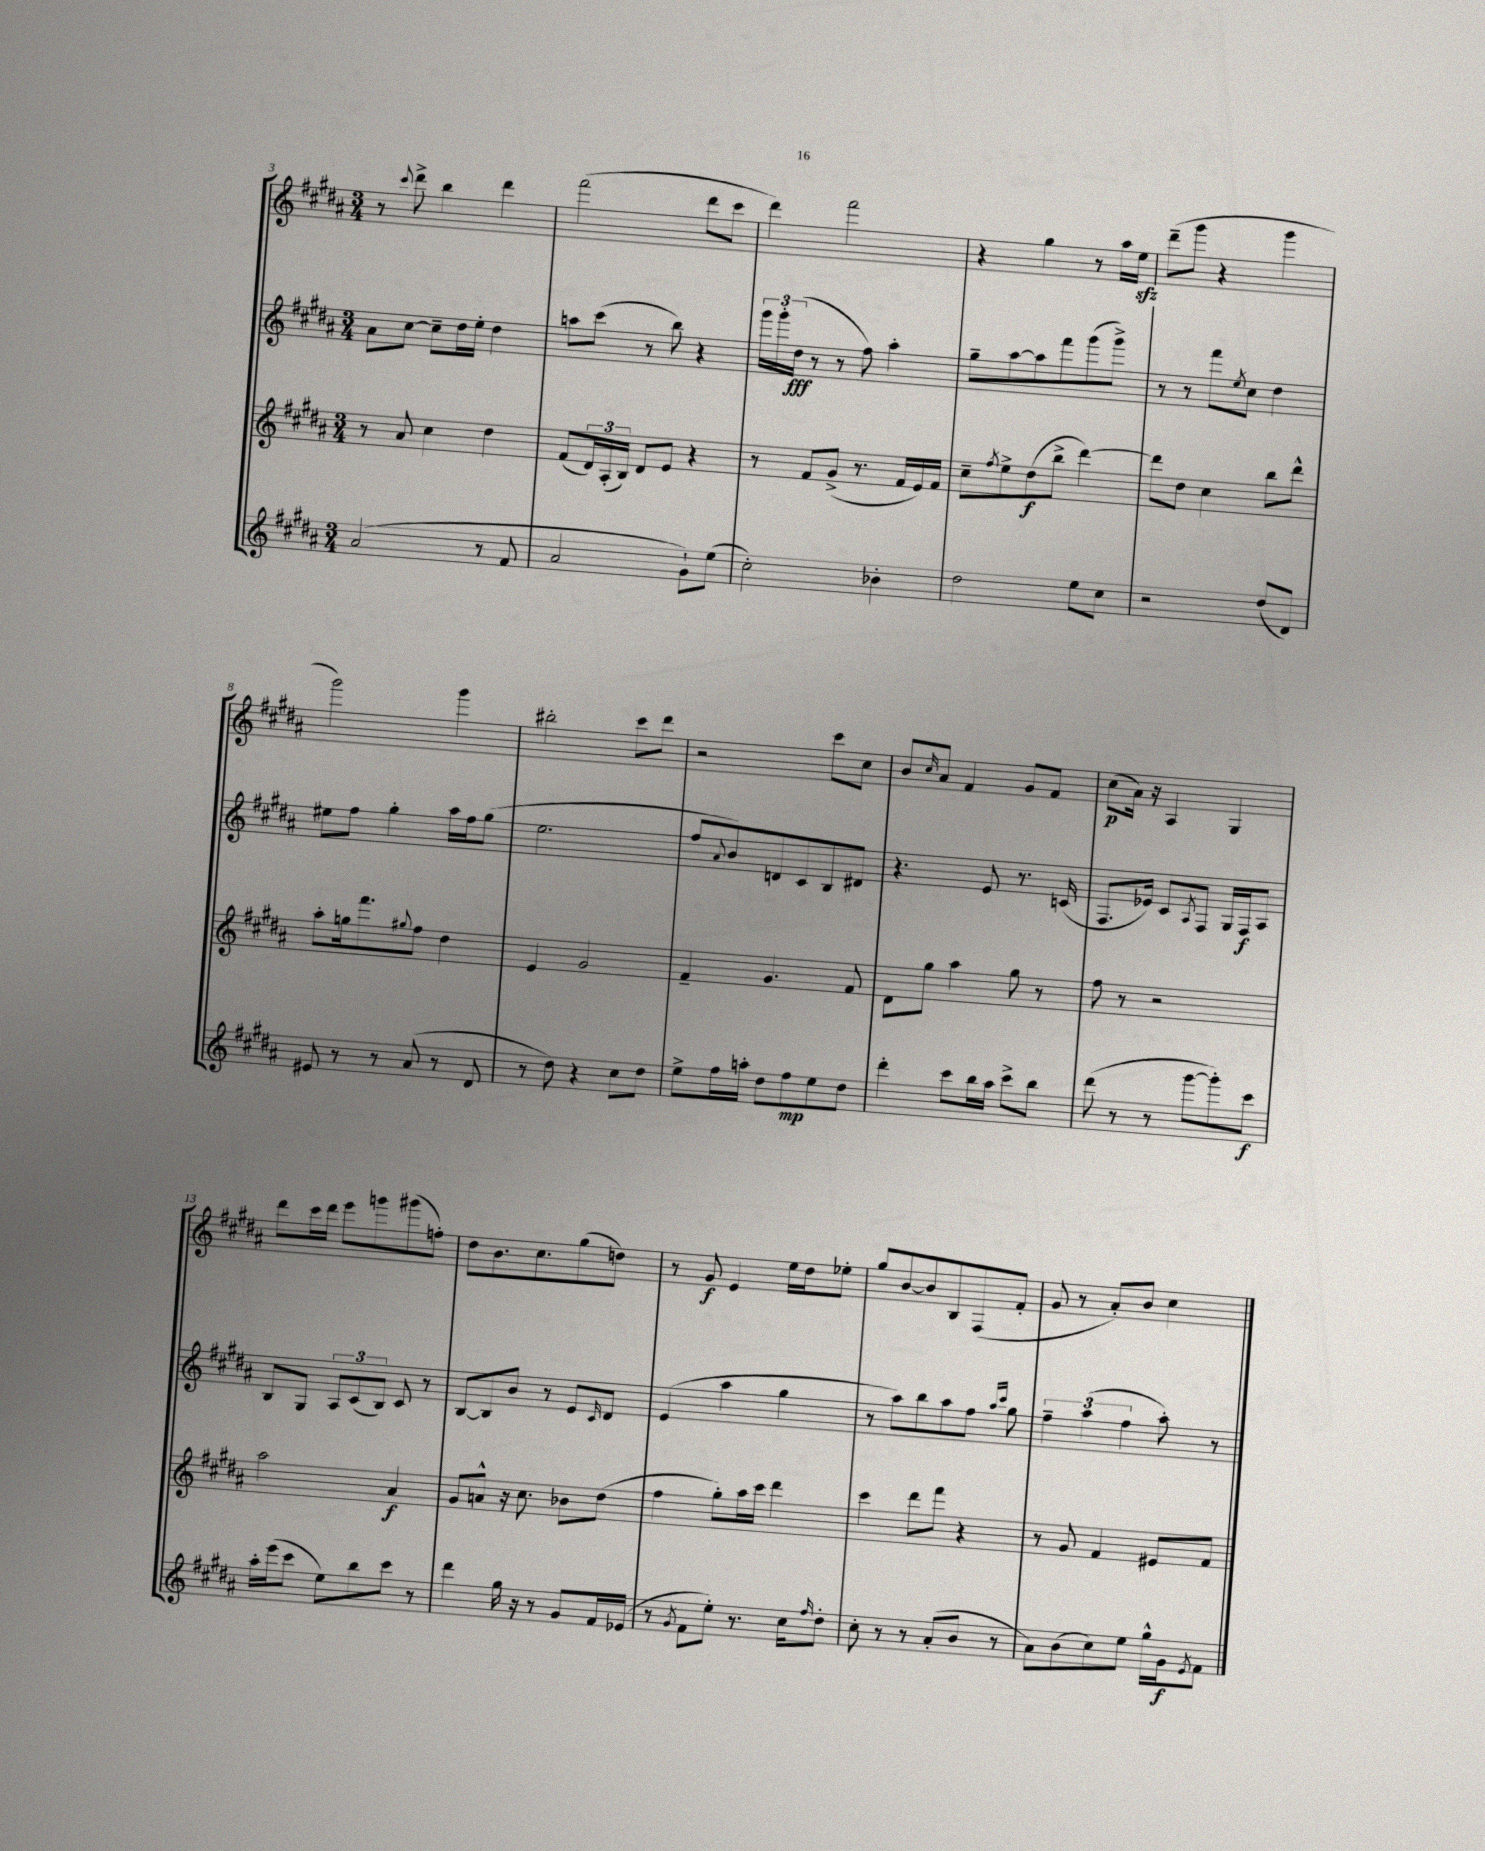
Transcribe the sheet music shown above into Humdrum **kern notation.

**kern	**kern	**kern	**kern
*staff4	*staff3	*staff2	*staff1
*clefG2	*clefG2	*clefG2	*clefG2
*k[f#c#g#d#a#]	*k[f#c#g#d#a#]	*k[f#c#g#d#a#]	*k[f#c#g#d#a#]
*M3/4	*M3/4	*M3/4	*M3/4
(2a#	8r	8a#	8r
.	.	.	8qqccc#
.	8a#	[8cc#	8ddd#^
.	4cc#	8cc#~]	4bb
.	.	16dd#	.
.	.	16ee'	.
8r	4dd#	4dd#	4ddd#
8f#	.	.	.
=	=	=	=
2a#	(8f#	8aa	(2fff#
.	24d#)	(8ccc#	.
.	(24A#'	.	.
.	24B)	.	.
.	8d#	8r	.
.	8e	8bb)	.
8g#`)	4r	4r	8ddd#
(8ee	.	.	8ccc#
=	=	=	=
2cc#')	8r	24ggg#	4ddd#)
.	.	24ggg#'	.
.	.	(24dd#	.
.	8f#	8r	.
.	(8g#^	8r	2fff#
.	8.r	8ff#)	.
4b-'	.	4aa#'	.
.	16f#	.	.
.	16e)	.	.
.	16f#	.	.
=	=	=	=
2dd#	8cc#~	8gg#~	4r
.	8qff#	.	.
.	8ee^	[8aa#	.
.	(8dd#	8aa#]	4gg#
.	8bb^	8fff#	.
8ee	[4ddd#)	(8ggg#	8r
8cc#	.	8ggg#^)	16aa#
.	.	.	16ee
=	=	=	=
2r	8ddd#]	8r	(8ddd#~
.	8dd#	8r	8ggg#
.	4cc#	8fff#	4r
.	.	8qee	.
.	.	8cc#	.
(8dd#	8bb	4dd#	4ggg#
8d#)	8ddd#^^	.	.
=	=	=	=
8e#	8aa#'	8ee#	2ggg#)
8r	16gg	8ff#	.
.	8.fff#	.	.
8r	.	4gg#'	.
.	8qqgg#	.	.
(8a#	8ff#	.	.
8r	4dd#	16aa#	4ggg#
.	.	16ff#	.
8d#	.	(8gg#	.
=	=	=	=
8r	4e	2.ee	2bb#'
8dd#)	.	.	.
4r	2g#	.	.
8cc#	.	.	8ccc#
8dd#	.	.	8ddd#
=	=	=	=
8ee^	4f#~	8ff#	2r
.	.	8qqa#	.
16ff#	.	8b)	.
16aa'	.	.	.
8dd#	4.g#	8d	.
8ff#	.	8c#	.
8ee	.	8B	8ccc#
8dd#	8f#	8d#	8cc#
=	=	=	=
4ddd#'	8d#	4.r	8b
.	.	.	16qqcc#
.	8gg#	.	8a#
8ccc#	4aa#	.	4f#
16bb	.	8e	.
16aa#	.	.	.
8ccc#^	8gg#	8.r	8g#
8bb	8r	.	8f#
.	.	(16c	.
=	=	=	=
(8ddd#	8ff#	8.F#	(8cc#
8r	8r	.	16a#)
.	.	16e-)	16r
8r	2r	8c#	4A#
.	.	8qA#	.
[8ggg#	.	8F#	.
8ggg#'])	.	16G#	4G#
.	.	16F#	.
8ccc#	.	8A#	.
=	=	=	=
16aa#'	2aa#	8B	8ddd#
(16eee	.	.	.
8ccc#	.	8G#	16ccc#
.	.	.	16ddd#
8ee)	.	12A#	8eee
.	.	(12c#	.
8bb	.	.	8ggg
.	.	12B)	.
8ccc#	4a#	8c#	(8ggg#
8r	.	8r	8ff')
=	=	=	=
4ddd#	8g#	[8B	8dd#
.	8a^^	8B]	8.b
16gg#	16r	8b	.
16r	8.cc#	.	8.cc#
8r	.	8r	.
8g#	8b-	8e	(8gg#
.	.	16qqc#	.
16f#	(8dd#	8d#	8dd)
(16e-	.	.	.
=	=	=	=
8r	4ff#	(4e	8r
8qg#	.	.	.
8f#	.	.	8g#
8ee')	8gg#')	4aa#	4e
8.r	16aa#	.	.
.	16ccc#	.	.
.	4ddd#	4gg#	16ee
16cc#	.	.	16dd#
16qqff#	.	.	.
8dd#'	.	.	8ee-'
=	=	=	=
8cc#'	4ccc#	8r	8gg#
8r	.	8aa#)	[8b
8r	8ddd#	8bb	8b]
(8a#'	8fff#	8aa#	8B
8b	4r	8ff#	(8F#
.	.	16qqaa#	.
.	.	16qqccc#	.
8r	.	8gg#	8f#'
=	=	=	=
8a#)	8r	6ff#~	8g#
(8b	8g#	.	8r
.	.	(6aa#	.
8cc#)	4f#	.	8a#')
.	.	6ff#	.
8ee	.	.	8b
16gg#^^	8e#	8aa#')	4cc#
16g#	.	.	.
8qe	.	.	.
8f#	8f#	8r	.
==	==	==	==
*-	*-	*-	*-
